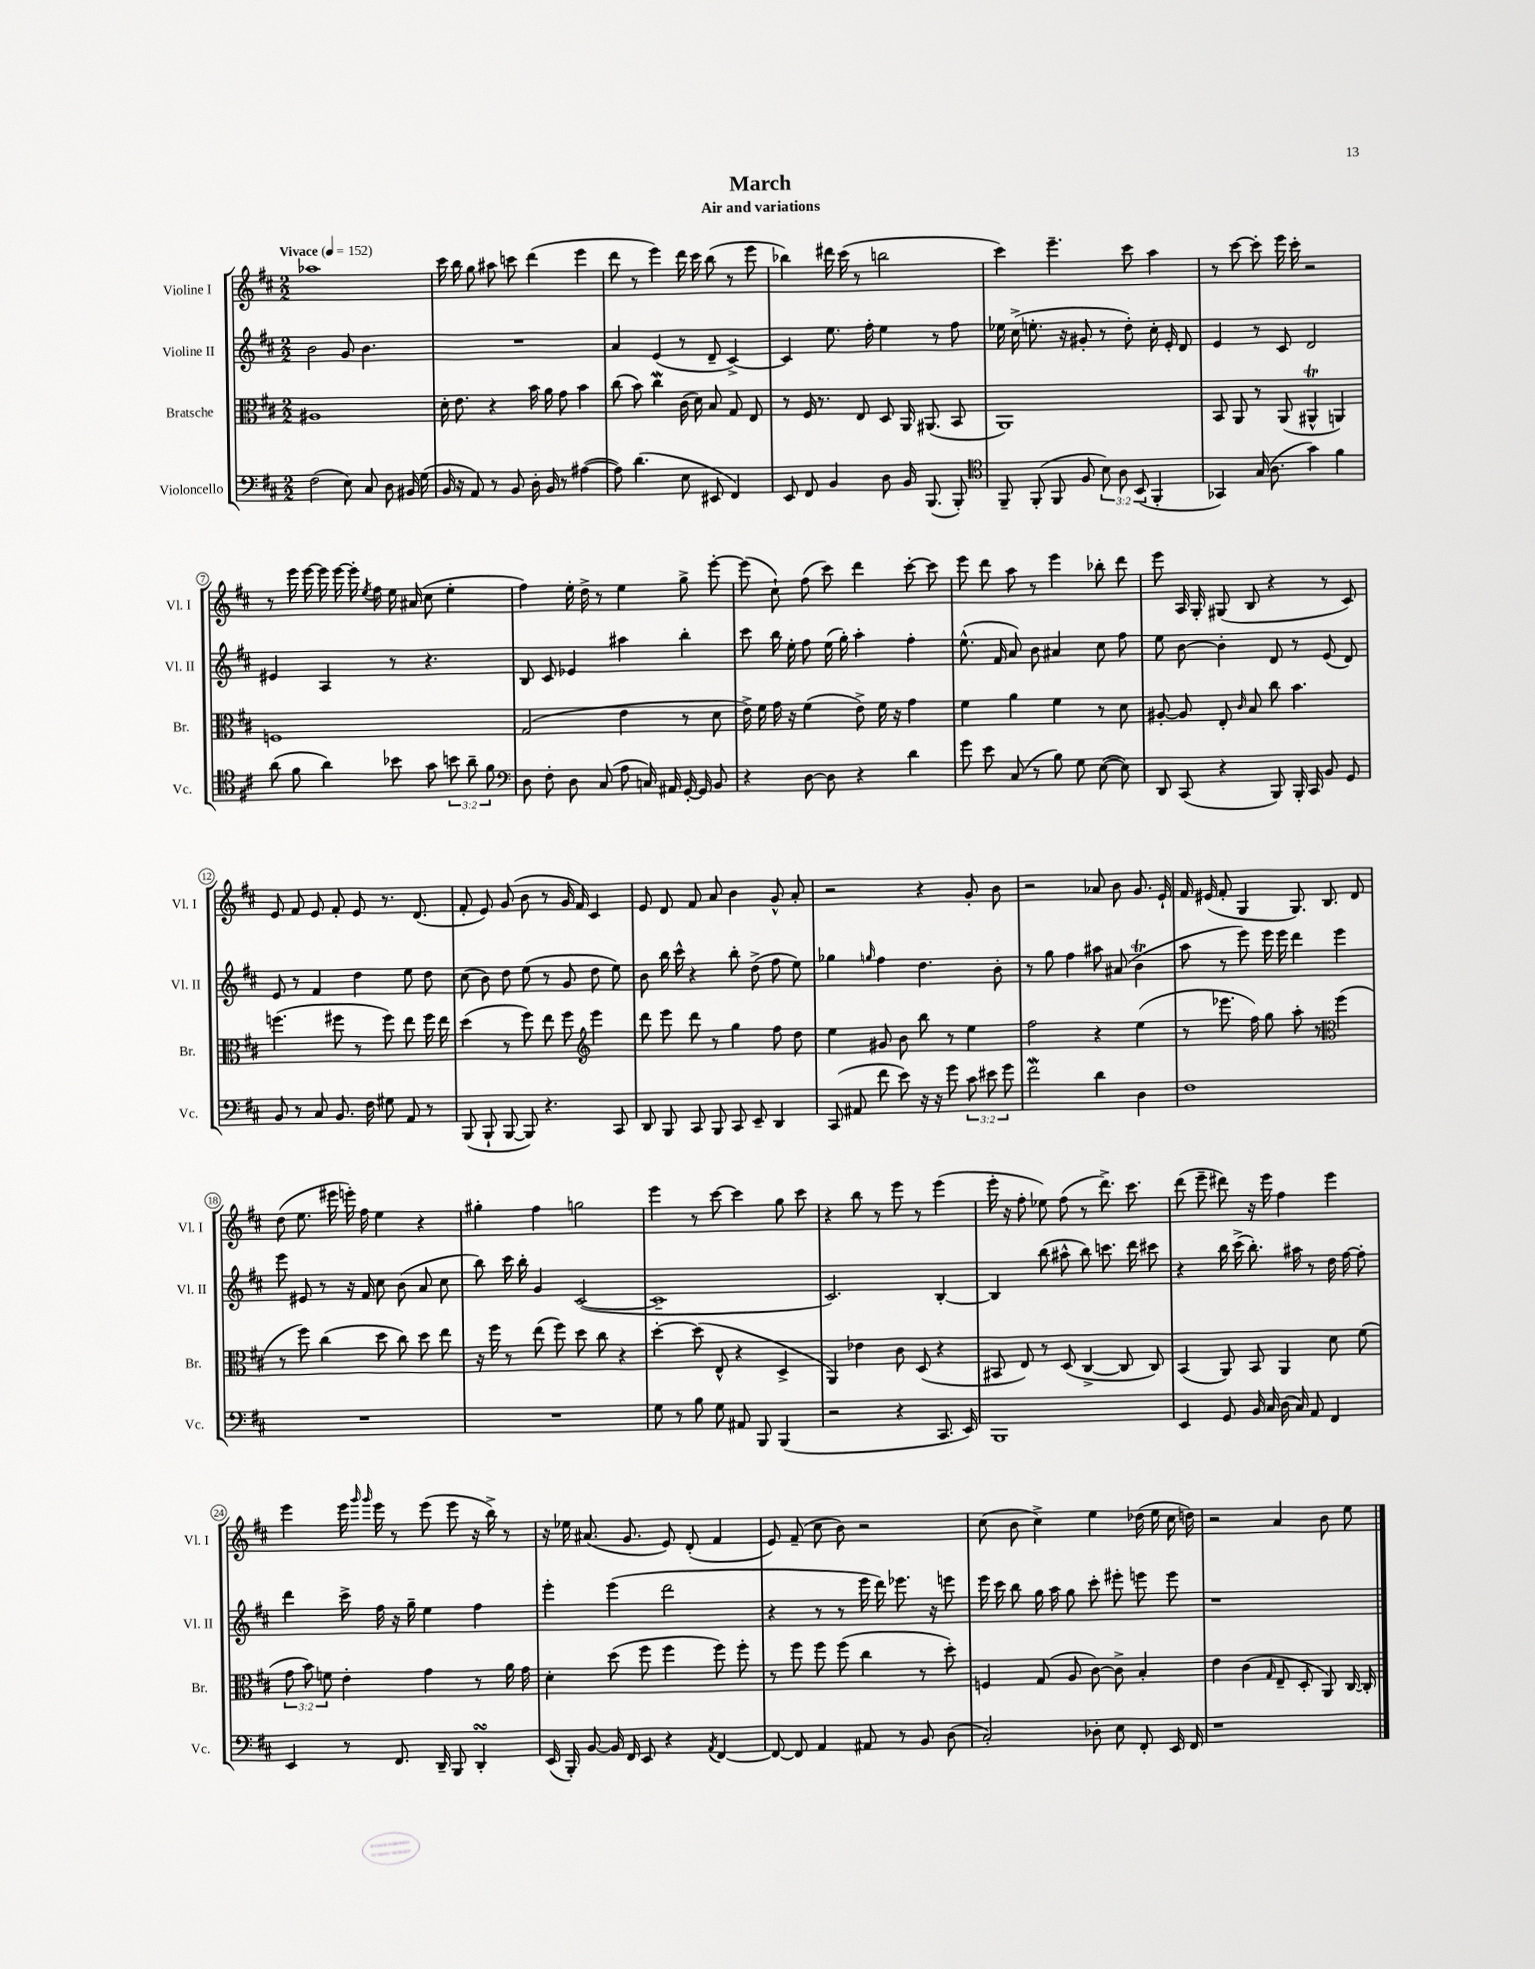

**kern	**kern	**kern	**kern
*staff4	*staff3	*staff2	*staff1
*clefF4	*clefC3	*clefG2	*clefG2
*k[f#c#]	*k[f#c#]	*k[f#c#]	*k[f#c#]
*M2/2	*M2/2	*M2/2	*M2/2
*MM152	*MM152	*MM152	*MM152
(2F#	1A#	2b	1aa-
8E)	.	8g	.
8C#	.	4.b	.
8D	.	.	.
16BB#	.	.	.
(16G	.	.	.
=	=	=	=
16BB	16d'	1r	16ccc#
16r	8.e	.	16bb
8AA)	.	.	8gg
8r	4r	.	8aa#
8BB	.	.	8ccc
16D'	16b	.	(4ddd
16BB	16a	.	.
8r	8g	.	.
([4A#	4b	.	4eee
=	=	=	=
8A#])	(8cc#	4a	8ddd
(4.d	8b)	.	8r
.	4cc#	(4e	4eee)
8E	(16c#	8r	16ddd
.	16d)	.	16ccc#
8EE#	8B	8d~	(8bb
4FF#)	8G	[4c#^)	8r
.	8E	.	8eee
=	=	=	=
8EE	8r	4c#]	4bb-)
8FF#	16F#	.	.
.	8.r	.	.
4BB	.	8.ee	16ddd#
.	.	.	(16ccc#
.	8E	.	8r
.	.	16ff#'	.
8D	8D	4ee	2bb
16BB	16AA	.	.
(8.BBB	(8.AA#	.	.
.	.	8r	.
8BBB')	8BB	8ff#	.
=	=	=	=
*clefC4	*	*	*
8FF#~	1AA)	16ee-	4ccc#)
.	.	(16cc#^	.
(8FF#'	.	8.ee'	.
8FF#	.	.	4.eee~
.	.	16r	.
8F#	.	8g#'	.
12B)	.	8r	.
12A	.	.	.
.	.	8dd')	8ccc#
(12BB	.	.	.
4FF#'	.	16cc#'	4aa
.	.	16e'	.
.	.	8d	.
=	=	=	=
4GG-)	8BB	4e	8r
.	8AA	.	[8ccc#
(16G	8r	8r	8ccc#']
8.A	.	.	.
.	(8AA	8c#	16eee
.	.	.	16ccc#'
4g)	4AA#^^	2d	2r
4f#	4AA)	.	.
=	=	=	=
(8a	1F	4e#	8r
8f#	.	.	16eee
.	.	.	[16eee
4a)	.	4A	16eee]
.	.	.	[16eee
.	.	.	16eee']
.	.	.	8qee
.	.	.	16ff#
8b-	.	8r	16ee
.	.	.	(16a#
8g	.	4.r	8cc#
12b	.	.	4ee'
12a~	.	.	.
12f#	.	.	.
=	=	=	=
*clefF4	*	*	*
8D	(2G	8B	4ff#)
8F#'	.	8c#	.
8D	.	4e-	16ee'
.	.	.	16dd^
(8C#	.	.	8r
8A	4e	4aa#	4ee
16C)	.	.	.
16AA#	.	.	.
[16GG'	8r	4bb'	8gg^
16GG]	.	.	.
8BB	8d	.	[8eee'
=	=	=	=
4r	16e^)	8ccc#	(8eee]
.	16f#	.	.
.	16g	16bb	8cc#`)
.	16r	16ee'	.
[8D	(4f#	8ff#	(8ff#
8D]	.	(16ee	8ccc#)
.	.	16gg')	.
4r	8e^)	4aa'	4ddd
.	16f#	.	.
.	16r	.	.
4d	4g	4ff#'	[8ccc#'
.	.	.	8ccc#]
=	=	=	=
8g	4f#	(8.ee^^	8eee
8e	.	.	8ddd
.	.	16f#	.
(8C#	4a	8a)	8aa
8r	.	8b	8r
8B)	4f#	4a#	4eee
8G	.	.	.
([8E	8r	8cc#	8bb-'
8E])	8d	8ff#	8ddd
=	=	=	=
8DD	[8A#'	8ee	8eee
(8CC#	8A#]	[8b	16A
.	.	.	16G'
4r	8E'	4b']	(8G#
.	16qqc#	.	.
.	8B	.	8B
8BBB)	8cc#	8d	4r
16BBB'	4.b	8r	.
16CC#	.	.	.
8BB	.	(8e	8r
8GG	.	8d)	8c#)
=	=	=	=
8BB	(4.ff	8e	8e
8r	.	8r	8f#
8C#	.	4f#	8e
8.BB	8ff#	.	8f#'
.	8r	4dd	8e
16F#	.	.	.
8G#	8ff#)	.	8.r
8AA	8ee	8ee	.
.	.	.	(8.d
8r	16ff#	8dd	.
.	16ee	.	.
=	=	=	=
(8BBB	(4dd	(8cc#	8f#'
8BBB`	.	8b)	8e)
[8BBB	8r	8dd	(8g
8BBB])	8ff#)	(8ee	8b
4.r	8ee	8r	8r
.	8ff#	8g	16g
.	.	.	16f#)
*	*clefG2	*	*
.	4eee	8dd	4c#
8CC#	.	8ee)	.
=	=	=	=
8DD	8ddd	8b	8e
8BBB	8eee	16bb	8d
.	.	16ccc#^^	.
8CC#	8ddd	4r	8f#
8BBB	8r	.	8a
8CC#	4gg	8bb'	4b
8EE~	.	(8dd^	.
4DD	8ff#	8ff#	8g^^
.	8dd	8ee)	8a'
=	=	=	=
(8CC#	4ee	4gg-	2r
8AA#	.	.	.
.	.	16qqgg	.
8f#	8g#	4ff#	.
8e)	8b	.	.
16r	8bb	4.dd	4r
16r	.	.	.
8g	8r	.	.
12c#	4ee	.	8g'
12e#	.	.	.
.	.	8b'	8b
12g	.	.	.
=	=	=	=
2f#	2ff#	8r	2r
.	.	8gg	.
.	.	4ff#	.
4d	4r	8aa#	8a-
.	.	(8a#	8b
4D	(4ee	4b	8.g
.	.	.	16e`
=	=	=	=
1F#	8r	8aa	16f#
.	.	.	(16e#
.	8.eee-	8r	8f#'
.	.	8eee)	4G
.	16ff#)	.	.
.	8gg	16eee	.
.	.	16eee	.
.	8aa'	4ddd	8.G)
.	8r	.	.
.	.	.	8.B
*	*clefC3	*	*
.	(4ff#	4eee	.
.	.	.	8d
=	=	=	=
1r	8r	8eee	(8dd
.	8ff#)	8e#	8.ee
.	(4cc#	8r	.
.	.	.	16eee#
.	.	16r	16eee')
.	.	16f#	16ff#
.	8dd	8cc#	4ee
.	8cc#)	(8b	.
.	8dd	8a	4r
.	8ee	8cc#	.
=	=	=	=
1r	16r	8bb)	4gg#'
.	16ff#	.	.
.	8r	16ccc#	.
.	.	16bb'	.
.	(8ee	4g	4ff#
.	8ff#)	.	.
.	8dd	([2c#	2gg
.	8cc#	.	.
.	4r	.	.
=	=	=	=
8G	[4dd'	1c#~]	4eee
8r	.	.	.
8B	(8dd]	.	8r
8G	8E^^	.	[8ccc#
8AA#	4r	.	4ccc#]
8BBB	.	.	.
(4BBB	4D^	.	8gg
.	.	.	8ccc#
=	=	=	=
2r	4AA)	2.c#)	4r
.	4e-	.	8bb
.	.	.	8r
4r	8c#	.	8eee
.	(8D	.	8r
8.CC#	4r	[4B'	(4eee
16EE)	.	.	.
=	=	=	=
1BBB	8BB#	4B]	16eee'
.	.	.	16r
.	8E)	.	8ff#'
.	8r	(8bb	8ee-)
.	(8D	8aa#^^	(8ff#
.	[4C#^	8bb)	8r
.	.	8.ccc	8.ddd^)
.	8C#]	.	.
.	.	16ddd	8.ccc#
.	8C#)	8ccc#	.
=	=	=	=
4EE	(4BB	4r	(8ddd
.	.	.	8eee~
8GG	8AA)	16bb	8ddd#)
.	.	(16ccc#^	.
16BB	8BB	8.bb')	16r
16C#	.	.	16eee
(16D	4AA	.	4ff#
16C#)	.	16aa#	.
8AA	.	8r	.
4FF#	8d	16dd	4eee
.	.	[16ff#	.
.	(8f#	8ff#']	.
=	=	=	=
4EE	12g	4ddd	4eee
.	12b)	.	.
.	12f	.	.
8r	4e'	16ccc#^	16eee
.	.	.	16qqggg
.	.	.	16qqggg
.	.	16ff#	16eee
8.FF#	.	16r	8r
.	.	16gg~	.
.	4g	4ee	(8eee
16DD~	.	.	.
8BBB	.	.	8eee
4DD'	8r	4ff#	16r
.	.	.	16bb^)
.	16a	.	8r
.	16g	.	.
=	=	=	=
(16EE	4d'	4eee'	16r
16BBB')	.	.	16ee-
[8BB	.	.	(8.a#
16BB]	(8dd	(4eee	.
16FF#	.	.	8.g
8EE	8ff#	.	.
4r	4ff#	2ddd	8e)
.	.	.	(8d'
8qAA	.	.	.
[4FF#	8ff#)	.	4f#
.	8ff#'	.	.
=	=	=	=
8FF#_	8r	4r	8e)
8FF#]	8ff#	.	(8f#~
4AA	8ff#	8r	8cc#
.	(8ff#	8r	8b)
8AA#	4cc#	16eee	2r
.	.	16ddd)	.
8r	.	8.eee-	.
8BB	8r	.	.
.	.	16r	.
(8D	8dd')	8eee	.
=	=	=	=
2C#')	4F	16eee	(8cc#
.	.	16ccc#	.
.	.	8bb	8b
.	(8G	16gg	4cc#^)
.	.	16aa	.
.	8A	8gg	.
8D-'	[8c#)	8ccc#'	4ee
8E	8c#^]	8eee#'	.
8FF#'	4B'	8eee	(16dd-
.	.	.	16ee
16EE	.	8eee	16cc#
16FF#	.	.	16dd)
=	=	=	=
1r	4e	1r	2r
.	(4c#	.	.
.	16qqG	.	.
.	8E~	.	4a
.	8D'	.	.
.	8AA)	.	8b
.	[16C#	.	8ee
.	16C#']	.	.
==	==	==	==
*-	*-	*-	*-
